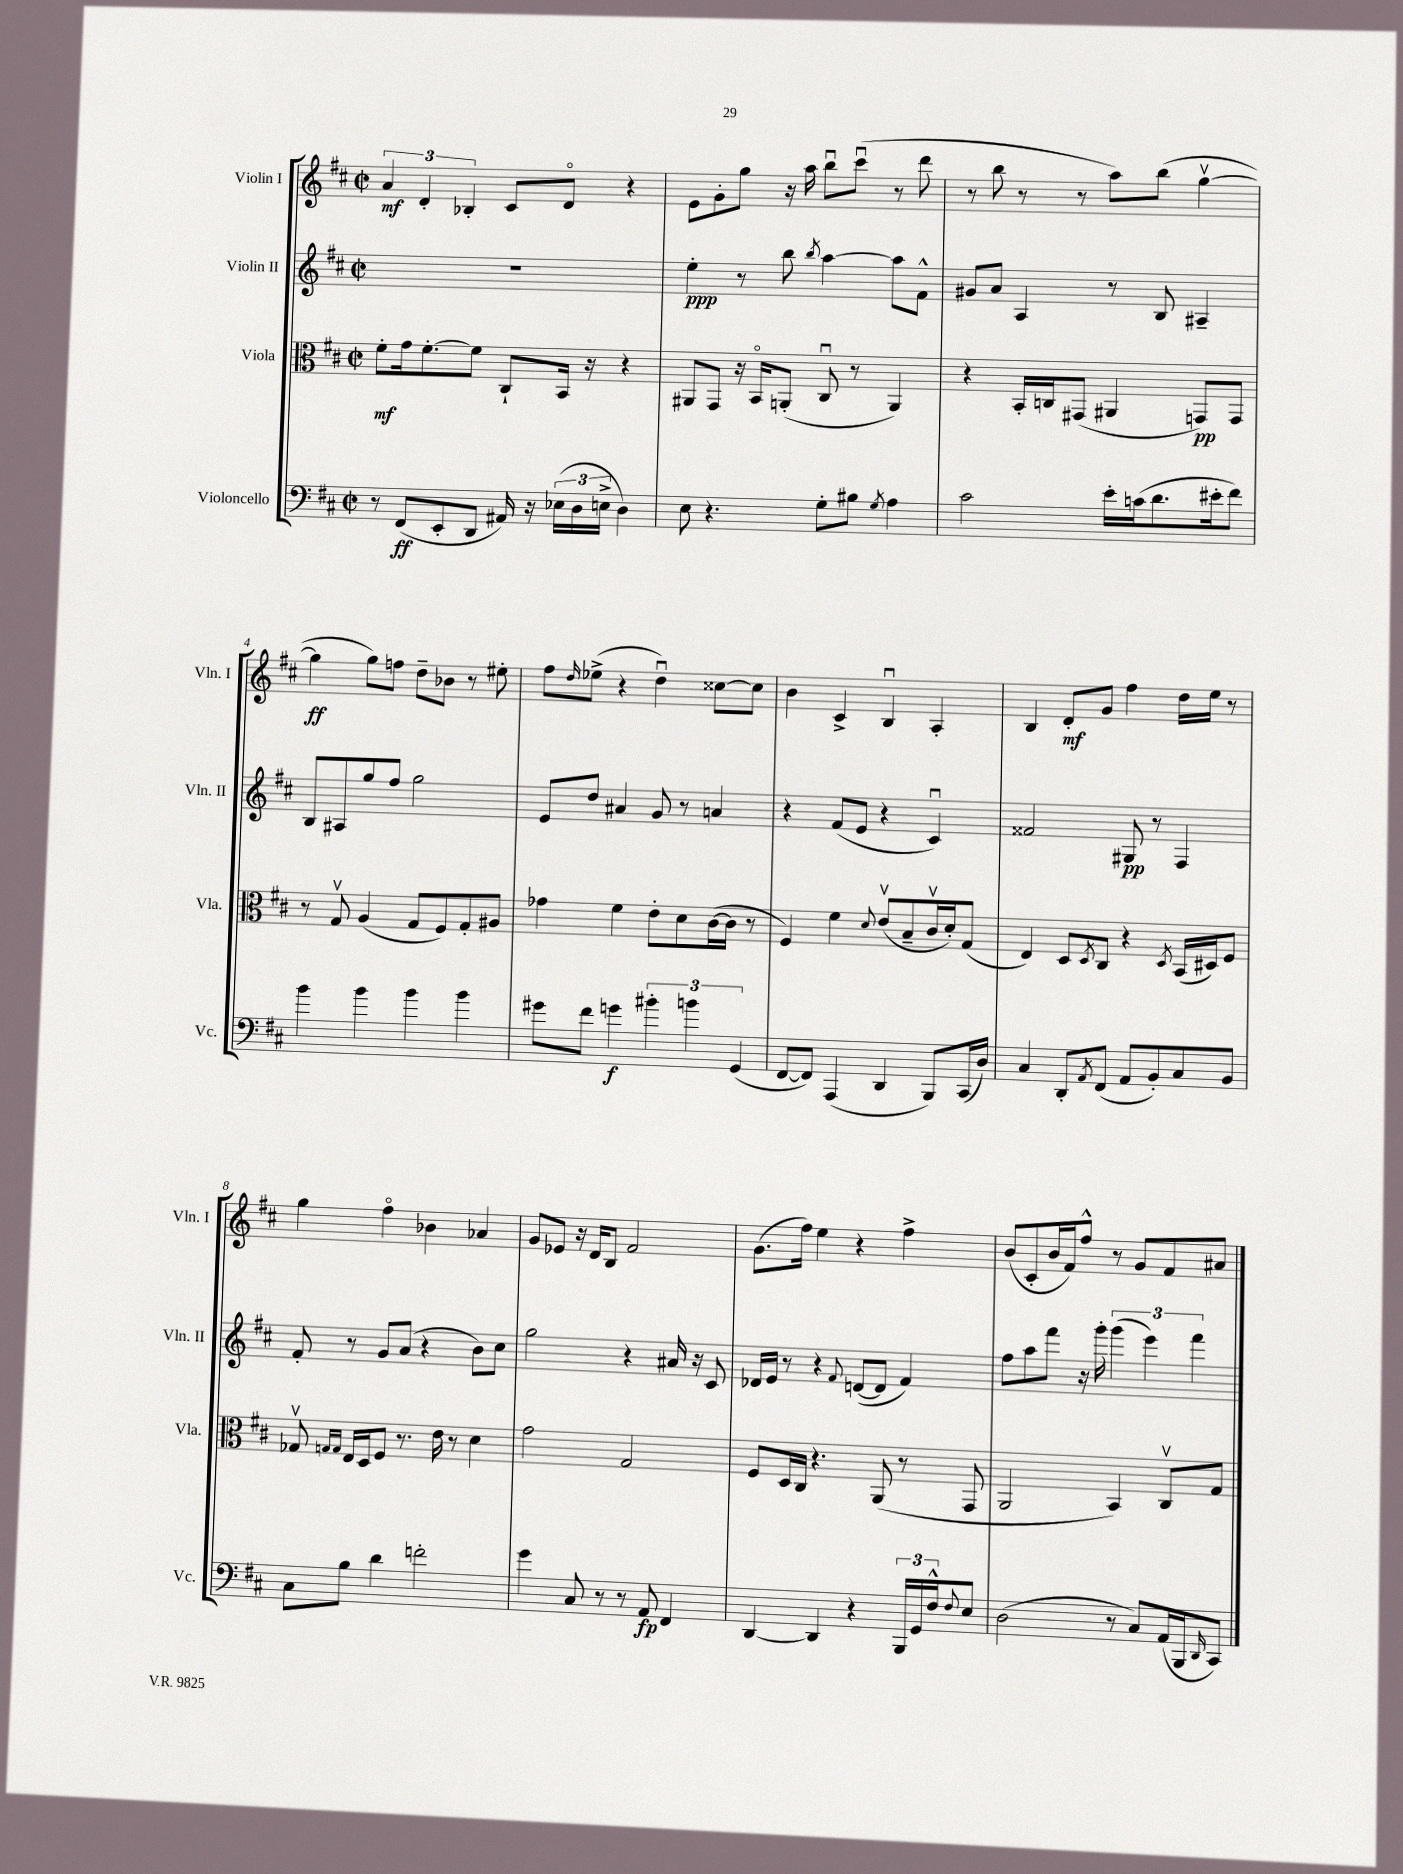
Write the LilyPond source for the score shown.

<<
\new StaffGroup <<
\new Staff = "s0" \with { instrumentName = "Violin I" shortInstrumentName = "Vln. I" } {
    \clef treble \key d \major \defaultTimeSignature \time 2/2
    \tuplet 3/2 { a'4\mf d'4-. bes4-. } cis'8 d'8\flageolet r4 |
    e'8 g'8-. g''8 r16 a''16 b''8\downbow cis'''8\downbow( r8 d'''8 |
    r8 b''8 r8 r8 a''8) b''8( g''4~\upbow |
    g''4\ff g''8) f''8 d''8-- bes'8 r8 eis''8-. |
    fis''8 \grace { d''16 } ees''8->( r4 d''4\downbow) cisis''8~ cisis''8 |
    b'4 cis'4-> b4\downbow a4-. |
    b4 d'8-.\mf g'8 fis''4 d''16 e''16 r8 |
    g''4 fis''4\flageolet bes'4 aes'4 |
    g'8 ees'8 r16 d'16 b8 fis'2 |
    g'8.( fis''16) e''4 r4 fis''4-> |
    b'8( cis'8-. b'16 fis'16) fis''8-^ r8 g'8 fis'8 ais'8 \bar "|." |
}
\new Staff = "s1" \with { instrumentName = "Violin II" shortInstrumentName = "Vln. II" } {
    \clef treble \key d \major \defaultTimeSignature \time 2/2
    R1 |
    e''4-.\ppp r8 b''8 \acciaccatura { b''8 } a''4~ a''8 fis'8-^ |
    gis'8 a'8 a4 r8 b8 ais4-- |
    b8 ais8 g''8 fis''8 g''2 |
    e'8 d''8 ais'4 g'8 r8 a'4 |
    r4 fis'8( e'8 r4 cis'4\downbow) |
    fisis'2 gis8\pp r8 fis4 |
    fis'8-. r8 g'8 a'8( r4 b'8) cis''8 |
    g''2 r4 ais'16 r16 cis'8 |
    des'16 e'16 r8 r4 \appoggiatura { fis'8 } d'8~( d'8 fis'4) |
    fis''8 a''8 fis'''8 r16 g'''16-. \tuplet 3/2 { g'''4( e'''4) fis'''4 } \bar "|." |
}
\new Staff = "s2" \with { instrumentName = "Viola" shortInstrumentName = "Vla." } {
    \clef alto \key d \major \defaultTimeSignature \time 2/2
    fis'8-.\mf g'16 fis'8.~-. fis'8 cis8-! b,16 r16 r4 |
    ais,8 g,8 r16 b,16\flageolet a,8-.( cis8\downbow r8 a,4) |
    r4 b,16-. c16 gis,8( ais,4 g,8\pp) g,8 |
    r8 g8\upbow a4( g8 fis8) g8-. ais8 |
    ges'4 fis'4 e'8-. d'8 cis'16~( cis'16 r8 |
    fis4) fis'4 \appoggiatura { d'8 } e'8\upbow( b8-- cis'16\upbow d'16-.) g8( |
    e4) d8 \acciaccatura { d8 } cis8 r4 \acciaccatura { d8 } b,16( dis16) fis8 |
    ges8\upbow \grace { g16 g16 } e16 d16 fis8 r8. e'16 r8 d'4 |
    g'2 g2 |
    fis8 d16 cis16 r4. a,8( r8 g,8 |
    a,2 b,4) cis8\upbow g8 \bar "|." |
}
\new Staff = "s3" \with { instrumentName = "Violoncello" shortInstrumentName = "Vc." } {
    \clef bass \key d \major \defaultTimeSignature \time 2/2
    r8 fis,8\ff( e,8-. d,8 ais,16) r16 \tuplet 3/2 { ees16( d16 e16-> } d4) |
    e8 r4. g8-. bis8 \acciaccatura { g8 } a4 |
    cis'2 e'16-. c'16( d'8. eis'16-. fis'8) |
    b'4 b'4 b'4 b'4 |
    gis'8 fis'8 g'4\f \tuplet 3/2 { bis'4-. b'4 g,4( } |
    fis,8~ fis,8) a,,4( d,4 b,,8) cis,16( d16) |
    cis4 d,8-. \acciaccatura { a,8 } fis,8( a,8 b,8-.) cis8 b,8 |
    cis8 b8 d'4 f'2-. |
    g'4 cis8 r8 r8 a,8\fp fis,4 |
    d,4~ d,4 r4 \tuplet 3/2 { b,,16 g,16 fis16-^ } \appoggiatura { fis8 } e8 |
    d2( r8 cis8) a,16( b,,16 \grace { d,16 } cis,8) \bar "|." |
}
>>
>>
